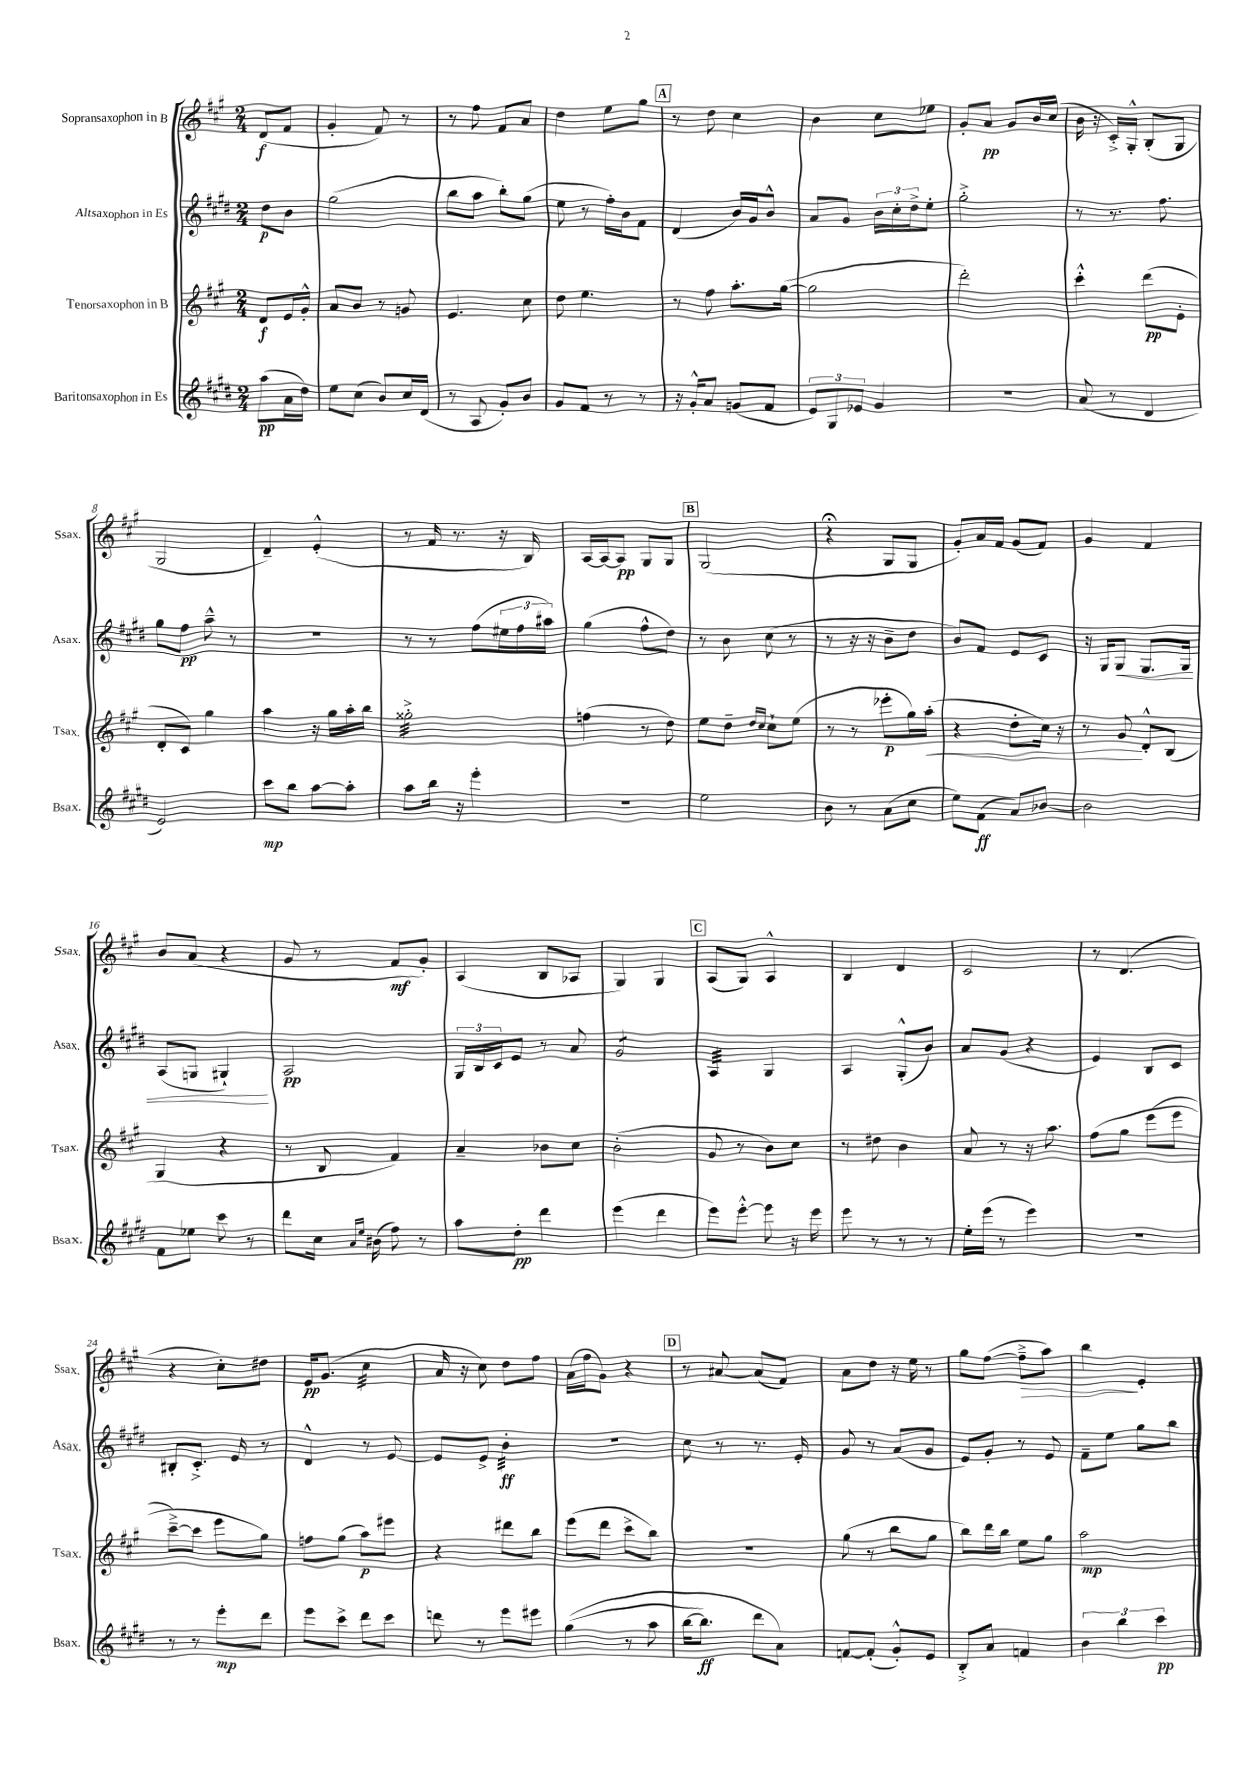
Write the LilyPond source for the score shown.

<<
\new StaffGroup <<
\new Staff = "s0" \with { instrumentName = "Sopransaxophon in B" shortInstrumentName = "Ssax." } {
    \clef treble \key a \major \numericTimeSignature \time 2/4 \partial 4
    d'8\f( fis'8 |
    gis'4-. fis'8) r8 |
    r8 fis''8 fis'8 a'8 |
    d''4 e''8 gis''8 |
    \mark \markup { \box "A" } r8 d''8 cis''4 |
    b'4 cis''8 ees''8 |
    gis'8-. a'8\pp gis'8 b'16 cis''16( |
    b'16 r16 cis'16-.->) gis16-.-^ b8-.( gis8 |
    gis2 |
    d'4--) e'4-.-^( |
    r8 fis'16 r8. r16 b16) |
    a16~ a16~ a8\pp gis8 gis8 |
    \mark \markup { \box "B" } gis2( |
    r4\fermata gis8 gis8 |
    gis'8-.) a'16 fis'16 gis'8( fis'8) |
    gis'4 fis'4 |
    b'8 a'8( r4 |
    gis'8 r8 fis'8\mf gis'8-.) |
    a4( b8 aes8 |
    gis4) gis4 |
    \mark \markup { \box "C" } a8( gis8) a4-^ |
    b4 d'4 |
    cis'2 |
    r8 d'4.( |
    r4 cis''8-.) dis''8 |
    e'16\pp gis'8.( cis''4:32 |
    a'16 r16 cis''8) d''8 fis''8 |
    a'16( fis''16 gis'8) r4 |
    \mark \markup { \box "D" } r8 ais'8~ ais'8( fis'8) |
    a'8 d''8 r16 e''16 r8 |
    gis''8 fis''8~( fis''8--->\> a''8) |
    b''4\! e'4-. \bar "|." |
}
\new Staff = "s1" \with { instrumentName = "Altsaxophon in Es" shortInstrumentName = "Asax." } {
    \clef treble \key e \major \numericTimeSignature \time 2/4 \partial 4
    dis''8\p b'8 |
    gis''2( |
    b''8 a''8 b''8-.) gis''8( |
    e''8 r8 fis''16-.) b'16 fis'8 |
    \mark \markup { \box "A" } dis'4( b'16) gis'16 b'8-^ |
    a'8 gis'8 \tuplet 3/2 { b'16 cis''16-. dis''16-> } e''8-. |
    gis''2-.-> |
    r8 r8. fis''8. |
    gis''8 fis''8\pp a''8---^ r8 |
    R2 |
    r8 r8 fis''8( \tuplet 3/2 { eis''16 fis''16 ais''16) } |
    gis''4( fis''8-^ dis''8) |
    \mark \markup { \box "B" } r8 b'8 cis''8( r8 |
    r8 r16 r16 b'8-- dis''8 |
    b'8) fis'8 e'8 cis'8 |
    r16 gis16 gis8\< gis8. gis16 |
    a8( g8 gis4-!\!) |
    a2\pp |
    \tuplet 3/2 { gis16 b16 cis'16 } e'8 r8 a'8 |
    gis'2:8 |
    \mark \markup { \box "C" } a4:32 gis4 |
    a4 gis8-.-^( b'8) |
    a'8 gis'8( r4 |
    e'4) b8 cis'8 |
    bis8-. cis'8.-.-> e'16 r8 |
    dis'4-^ r8 e'8~ |
    e'8 e'8-> b'4:32-.\ff |
    r2 |
    \mark \markup { \box "D" } cis''8 r8 r8. e'16-. |
    gis'8 r8 a'8( gis'8 |
    e'8) gis'8-. r8 e'8 |
    fis'8-- e''8 gis''8 b''8 \bar "|." |
}
\new Staff = "s2" \with { instrumentName = "Tenorsaxophon in B" shortInstrumentName = "Tsax." } {
    \clef treble \key a \major \numericTimeSignature \time 2/4 \partial 4
    d'8\f e'16 gis'16-.-^ |
    a'8 b'8 r8 g'8 |
    e'4. cis''8 |
    d''8 e''4. |
    \mark \markup { \box "A" } r8 fis''8 a''8.-. gis''16~( |
    gis''2 |
    d'''2-.) |
    cis'''4-.-^ d'''8\pp( e'8-. |
    d'8-. cis'8) gis''4 |
    a''4 r16 gis''16 a''16-. b''16 |
    gisis''2:32-.-> |
    f''4( r8 d''8) |
    \mark \markup { \box "B" } e''8 d''8-- \grace { d''16 cis''16 } cis''8-! e''8( |
    r8 r8 ees'''8-.\p gis''16) a''16-.\<( |
    r4 d''8-. cis''16) r16 |
    r8 gis'8\! d'8-.-^ b8( |
    gis4 r4 |
    r8 b8 fis'4) |
    a'4-- bes'8 cis''8 |
    b'2-.( |
    \mark \markup { \box "C" } gis'8 r8 b'8) cis''8 |
    r8 dis''8 b'4 |
    a'8 r8 r16 a''8. |
    fis''8\( gis''8 e'''8( e'''8 |
    cis'''8~--->) cis'''8 e'''8 gis''8\) |
    f''8 gis''8( a''8\p) eis'''8 |
    r4 dis'''8 b''8 |
    e'''8( d'''8 cis'''8-> b''8) |
    \mark \markup { \box "D" } R2 |
    gis''8( r8 b''8 gis''8 |
    b''8) d'''16 b''16 e''8 gis''8 |
    a''2\mp \bar "|." |
}
\new Staff = "s3" \with { instrumentName = "Baritonsaxophon in Es" shortInstrumentName = "Bsax." } {
    \clef treble \key e \major \numericTimeSignature \time 2/4 \partial 4
    a''8\pp( a'16 dis''16) |
    e''8 cis''8( b'8) cis''16 dis'16( |
    r8 a8 gis'8-.) b'8 |
    gis'8 fis'8 r8 r8 |
    \mark \markup { \box "A" } r16 gis'16-.-^ a'8 g'8( fis'8 |
    \tuplet 3/2 { e'8) gis8 ees'8 } gis'4 |
    r2 |
    a'8( r8 dis'4 |
    e'2) |
    cis'''8\mp b''8 a''8~ a''8-. |
    a''8 b''16 r16 e'''4-. |
    R2 |
    \mark \markup { \box "B" } e''2 |
    b'8 r8 a'8( cis''8 |
    e''8) fis'8\ff( a'8) bes'8~ |
    bes'2 |
    fis'8 ees''8 cis'''8 r8 |
    dis'''8 cis''16 \grace { a'16 e''16 } bis'16( fis''8) r8 |
    a''8 dis''8-.\pp dis'''4 |
    e'''4( dis'''4 |
    \mark \markup { \box "C" } e'''8) e'''8~-.-^ e'''8 r16 e'''16 |
    e'''8 r8 r8 r8 |
    e''16-. e'''16( r8 e'''4) |
    R2 |
    r8 r8 e'''8-.\mp dis'''8 |
    e'''8 cis'''8-> dis'''8 cis'''8 |
    d'''8 r8 e'''8 eis'''8 |
    gis''4(\( r8 a''8 |
    \mark \markup { \box "D" } b''16~ b''8.\ff) dis'''8 a'8\) |
    f'8~ f'8-.( gis'8-.-^) e'8 |
    b8-.-> a'8 f'4 |
    \tuplet 3/2 { b'4 b''4 cis'''4\pp } \bar "|." |
}
>>
>>
